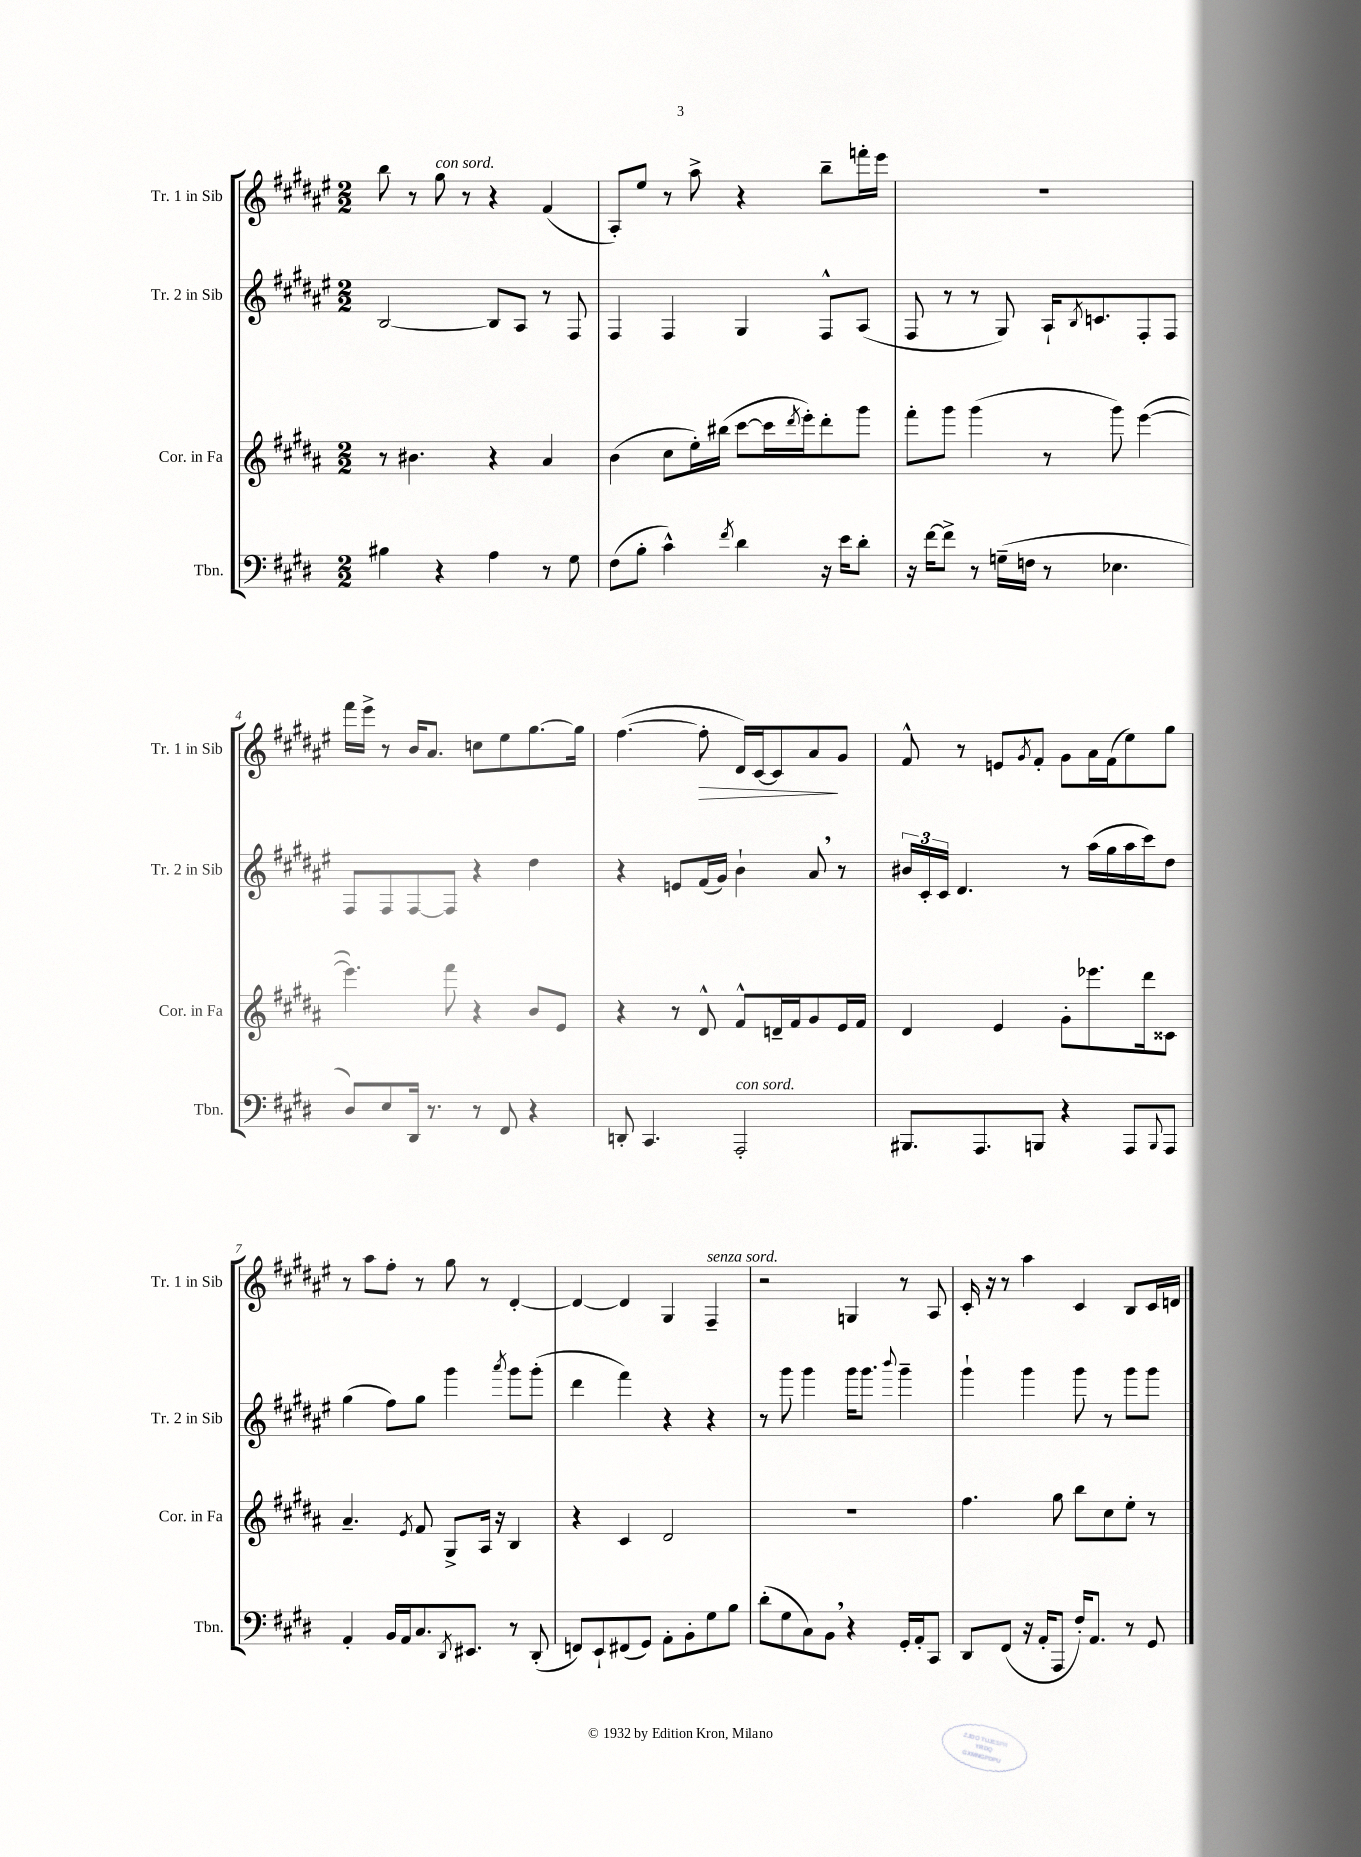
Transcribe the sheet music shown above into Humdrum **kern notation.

**kern	**kern	**kern	**kern
*staff4	*staff3	*staff2	*staff1
*clefF4	*clefG2	*clefG2	*clefG2
*k[f#c#g#d#]	*k[f#c#g#d#a#]	*k[f#c#g#d#a#e#]	*k[f#c#g#d#a#e#]
*M2/2	*M2/2	*M2/2	*M2/2
4B#	8r	[2B	8bb
.	4.b#	.	8r
4r	.	.	8gg#
.	.	.	8r
4A	4r	8B]	4r
.	.	8A#	.
8r	4a#	8r	(4f#
8G#	.	8F#	.
=	=	=	=
(8F#	(4b	4F#	8A#')
8B'	.	.	8ee#
4c#^^)	8cc#	4F#	8r
.	16ee')	.	8aa#^
.	(16bb#	.	.
8qf#	.	.	.
4d#	[8ccc#	4G#	4r
.	16ccc#]	.	.
.	8qddd#	.	.
.	16eee')	.	.
16r	8ddd#'	8F#^^	8bb~
16e	.	.	.
8d#'	8ggg#	(8A#	16fff'
.	.	.	16eee#
=	=	=	=
16r	8fff#'	8F#	1r
[16f#	.	.	.
8f#^]	8ggg#	8r	.
8r	(4ggg#	8r	.
(16G~	.	8G#)	.
16F	.	.	.
8r	8r	16A#`	.
.	.	8qB	.
.	.	8.c	.
4.E-	8ggg#)	.	.
.	([4eee	8F#'	.
.	.	8F#	.
=	=	=	=
8D#)	4.eee])	8F#	16fff#
.	.	.	16eee#^
8E	.	8F#	8r
16DD#	.	[8F#	16b
8.r	.	.	8.a#
.	8fff#	8F#]	.
8r	4r	4r	8cc
8FF#	.	.	8ee#
4r	8b	4dd#	[8.gg#
.	8e	.	.
.	.	.	16gg#]
=	=	=	=
8DD'	4r	4r	([4.ff#
4.CC#	.	.	.
.	8r	8e	.
.	8d#^^	(16f#	8ff#']
.	.	16g#)	.
2AAA'	8f#^^	4b`	16d#)
.	.	.	[16c#
.	16d~	.	8c#]
.	16f#	.	.
.	8g#	8a#	8a#
.	16e	8r	8g#
.	16f#	.	.
=	=	=	=
8.BBB#	4d#	24b#	8f#^^
.	.	24c#'	.
.	.	24c#	.
.	.	4.d#	8r
8.AAA	.	.	.
.	4e	.	8e
.	.	.	8qg#
8BBB	.	.	8f#'
4r	8g#'	8r	8g#
.	8.eee-	(16aa#	16a#
.	.	16gg#	(16f#
8AAA	.	16aa#	8ee#)
.	16ddd#	16ccc#)	.
8qqBBB	.	.	.
8AAA	8c##	8dd#	8gg#
=	=	=	=
4AA'	4.a#~	(4gg#	8r
.	.	.	8aa#
16BB	.	8ff#)	8ff#'
16AA	.	.	.
.	8qe	.	.
8.C#	8f#	8gg#	8r
.	8G#^	4ggg#	8gg#
8qDD#	.	.	.
8.EE#	.	.	.
.	16A#	.	8r
.	16r	.	.
.	.	8qaaa#	.
8r	4B	8ggg#	[4d#'
(8DD#'	.	(8ggg#'	.
=	=	=	=
8FF)	4r	4ddd#	4d#_
8EE`	.	.	.
(8FF#	4c#	4fff#)	4d#]
8GG#)	.	.	.
8AA'	2d#	4r	4G#
8BB'	.	.	.
8G#	.	4r	4F#~
8B	.	.	.
=	=	=	=
(8d#'	1r	8r	2r
8G#	.	8ggg#	.
8C#)	.	4ggg#	.
8BB	.	.	.
4r	.	16ggg#	4G
.	.	8.ggg#	.
.	.	8qqbbb	.
16GG#'	.	4ggg#~	8r
16AA'	.	.	.
8CC#	.	.	8A#
=	=	=	=
8DD#	4.ff#	4ggg#`	16c#'
.	.	.	16r
(8FF#	.	.	8r
16r	.	4ggg#	4aa#
16AA'	.	.	.
8AAA	8gg#	.	.
16F#')	8bb	8ggg#	4c#
8.AA	.	.	.
.	8cc#	8r	.
8r	8ee'	8ggg#	8B
8GG#	8r	8ggg#	16c#
.	.	.	16d
==	==	==	==
*-	*-	*-	*-
